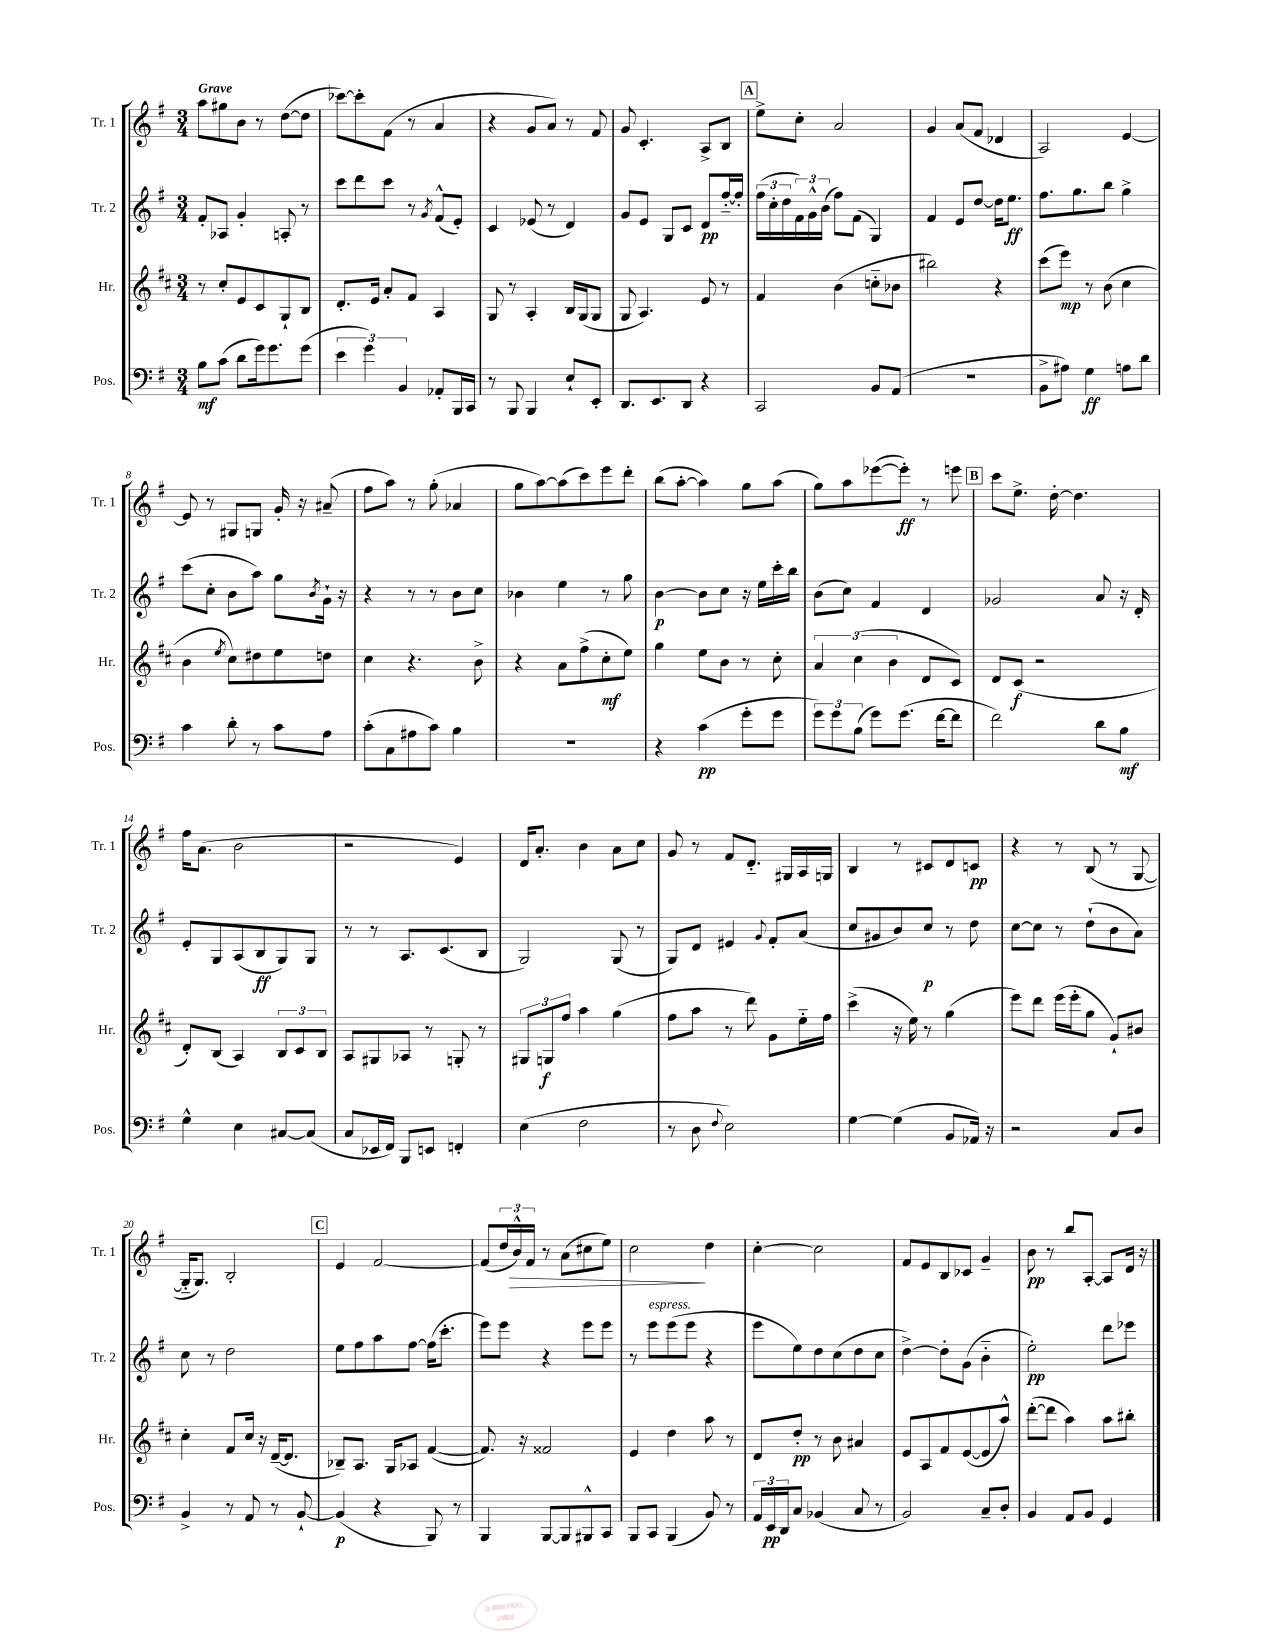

**kern	**kern	**kern	**kern
*staff4	*staff3	*staff2	*staff1
*clefF4	*clefG2	*clefG2	*clefG2
*k[f#]	*k[f#c#]	*k[f#]	*k[f#]
*M3/4	*M3/4	*M3/4	*M3/4
8B	8r	8f#'	8aa
(8c	8cc#'	8A-	8gg#
8d	8e	4g'	8b
16g)	8c#	.	8r
8.g	.	.	.
.	8G`	8A'	([8dd
(8g	8B	8r	8dd]
=	=	=	=
6e	8.d'	8ccc	[8ccc-)
.	.	8ddd	8ccc-']
6g)	.	.	.
.	16e	.	.
.	8a'	8ccc	(8f#
6BB	.	.	.
.	8f#	8r	8r
.	.	8qg	.
8AA-'	4A	(8f#^^	4a
16BBB	.	8e')	.
16CC	.	.	.
=	=	=	=
8r	8G	4c	4r
8BBB	8r	.	.
4BBB	4A'	(8e-	8g
.	.	8r	8a)
8E`	16B	4d)	8r
.	(16G	.	.
8EE'	8G	.	8f#
=	=	=	=
8.DD	8G	8g	8g
.	4.A)	8e	4.c'
8.EE	.	.	.
.	.	8G	.
8DD	.	8c	.
4r	8e	8d	8A^
.	8r	[16ff#'~	8B
.	.	16ff#']	.
=	=	=	=
2CC	4f#	(24ff#	8ee^
.	.	24cc'	.
.	.	24dd	.
.	.	24f#)	8cc'
.	.	24g^^	.
.	.	(24b	.
.	(4b	8ff#)	2a
.	.	(8f#	.
8BB	8cc'~	4G)	.
(8AA	8b-	.	.
=	=	=	=
2.r	2bb#)	4f#	4g
.	.	8e	(8a
.	.	[8dd	8f#
.	4r	16dd]	4d-
.	.	8.ee	.
=	=	=	=
8BB^	(8ccc#	8.ff#	2A)
8A#)	8eee)	.	.
.	.	8.gg	.
4G	8r	.	.
.	(8b	8bb	.
8A	4cc#	4gg^	[4e
8d	.	.	.
=	=	=	=
4c	4b	(8ccc	8e]
.	.	8cc'	8r
.	8qee	.	.
8d'	8cc#)	8b	8G#
8r	8dd#	8aa)	8G
8c	8ee	8gg	16g'
.	.	.	16r
.	.	8qb	.
8A	8dd	16g`	(8a#~
.	.	16r	.
=	=	=	=
(8c'	4cc#	4r	8ff#
8C	.	.	8aa)
8A#	4.r	8r	8r
8c)	.	8r	(8gg'
4B	.	8b	4a-
.	8b^	8cc	.
=	=	=	=
2.r	4r	4b-	8gg
.	.	.	[8aa)
.	8a	4ee	(8aa]
.	(8ff#^	.	8ccc)
.	8cc#'	8r	8eee
.	8ee)	8gg	8ddd'
=	=	=	=
4r	4gg	[4b	(8bb
.	.	.	[8aa'
(4c	8ee	8b]	4aa])
.	8b	8cc	.
8g'	8r	16r	8gg
.	.	16ee	.
8g	8cc#'	16ccc'	(8aa
.	.	16bb	.
=	=	=	=
12g)	6a	(8b	8gg)
12g	.	.	.
.	.	8cc)	8aa
(12B	(6cc#	.	.
8g)	.	4f#	([8eee-
.	6b	.	.
(8.g	.	.	8eee-'])
.	8d	4d	8r
[16f#	.	.	.
8f#]	8c#)	.	8eee
=	=	=	=
2f#)	8d	2g-	8ccc
.	(8c#	.	8.ee^
.	2r	.	.
.	.	.	[16dd'
.	.	.	4.dd]
8d	.	8a	.
8B	.	16r	.
.	.	16d'	.
=	=	=	=
4G^^	8d')	8e'	16ff#
.	.	.	(8.a
.	(8B	8G	.
4E	4A)	(8A	2b
.	.	8B	.
[8C#	12B	8G)	.
.	12c#	.	.
(8C#]	.	8G	.
.	12B	.	.
=	=	=	=
8C	8A	8r	2r
16EE-	8G#	8r	.
16FF#)	.	.	.
8BBB	8A-	8.A	.
8EE	8r	.	.
.	.	(8.c	.
4FF'	8G'	.	4e)
.	8r	8B	.
=	=	=	=
(4E	12G#	2G)	16d
.	.	.	8.a'
.	12G	.	.
.	12ff#	.	.
2F#	4aa	.	4b
.	(4gg	(8G	8a
.	.	8r	8cc
=	=	=	=
8r	8ff#	8G)	8g
8D	8aa	8d	8r
8qqF#	.	.	.
2E)	8r	4e#	8f#
.	8ddd)	.	8.d'~
.	.	8qqg	.
.	8g	8f#'	.
.	.	.	16G#
.	16ee'~	(8a	16A
.	16ff#	.	16G
=	=	=	=
[4G	(4ccc#^	8cc	4B
.	.	8g#	.
(4G]	16r	8b)	8r
.	16ee)	.	.
.	8r	8cc	8c#
8BB	(4gg	8r	8d
16AA-)	.	8dd	8c
16r	.	.	.
=	=	=	=
2r	8eee)	[8cc	4r
.	8ddd	8cc]	.
.	(16eee	8r	8r
.	16eee'	.	.
.	8gg	(8dd`	(8B
8C	8g`)	8b	8r
8D	8b#	8a)	[8G
=	=	=	=
4BB^	4cc#'	8cc	16G'~]
.	.	.	8.G)
.	.	8r	.
8r	8f#	2dd	2B'
8AA	16cc#	.	.
.	16r	.	.
8r	([16d~	.	.
.	8.d]	.	.
[8BB`	.	.	.
=	=	=	=
(4BB]	8B-~)	8ee	4e
.	8.A	8ff#	.
4r	.	8aa	[2f#
.	16G	.	.
.	8A-	[8ff#	.
8BBB)	([4f#	(16ff#]	.
.	.	8.ccc'	.
8r	.	.	.
=	=	=	=
4BBB	8.f#])	8eee)	(8f#]
.	.	8eee	24dd
.	.	.	24b^^)
.	16r	.	.
.	.	.	24f#
[8BBB	2f##	4r	8r
8BBB]	.	.	(8a
8BBB#^^	.	8eee	8cc#
8CC	.	8eee	8ee)
=	=	=	=
8BBB	4e	8r	2cc
8CC	.	8eee	.
(4BBB	4dd	(8eee	.
.	.	8eee	.
8BB)	8aa	4r	4dd
8r	8r	.	.
=	=	=	=
24AA	8d	8eee	[4cc'
24EE	.	.	.
24DD	.	.	.
8C	8dd'	8ee)	.
(4BB-	8r	8dd	2cc]
.	8b	(8cc	.
8C	4a#	8dd	.
8r	.	8cc	.
=	=	=	=
2BB)	8e	[4dd^)	8f#
.	8A	.	8e
.	8f#	8dd']	8B
.	([8e	(8g	8c-
8C~	8e]	4b'~	4g~
8D'	8aa^^)	.	.
=	=	=	=
4BB	([8ddd'	2ee')	8b
.	8ddd]	.	8r
8AA	4aa)	.	8bb
8BB	.	.	[8A'
4GG	8aa	8ddd	8A]
.	8bb#'	8eee-	16d
.	.	.	16r
==	==	==	==
*-	*-	*-	*-
